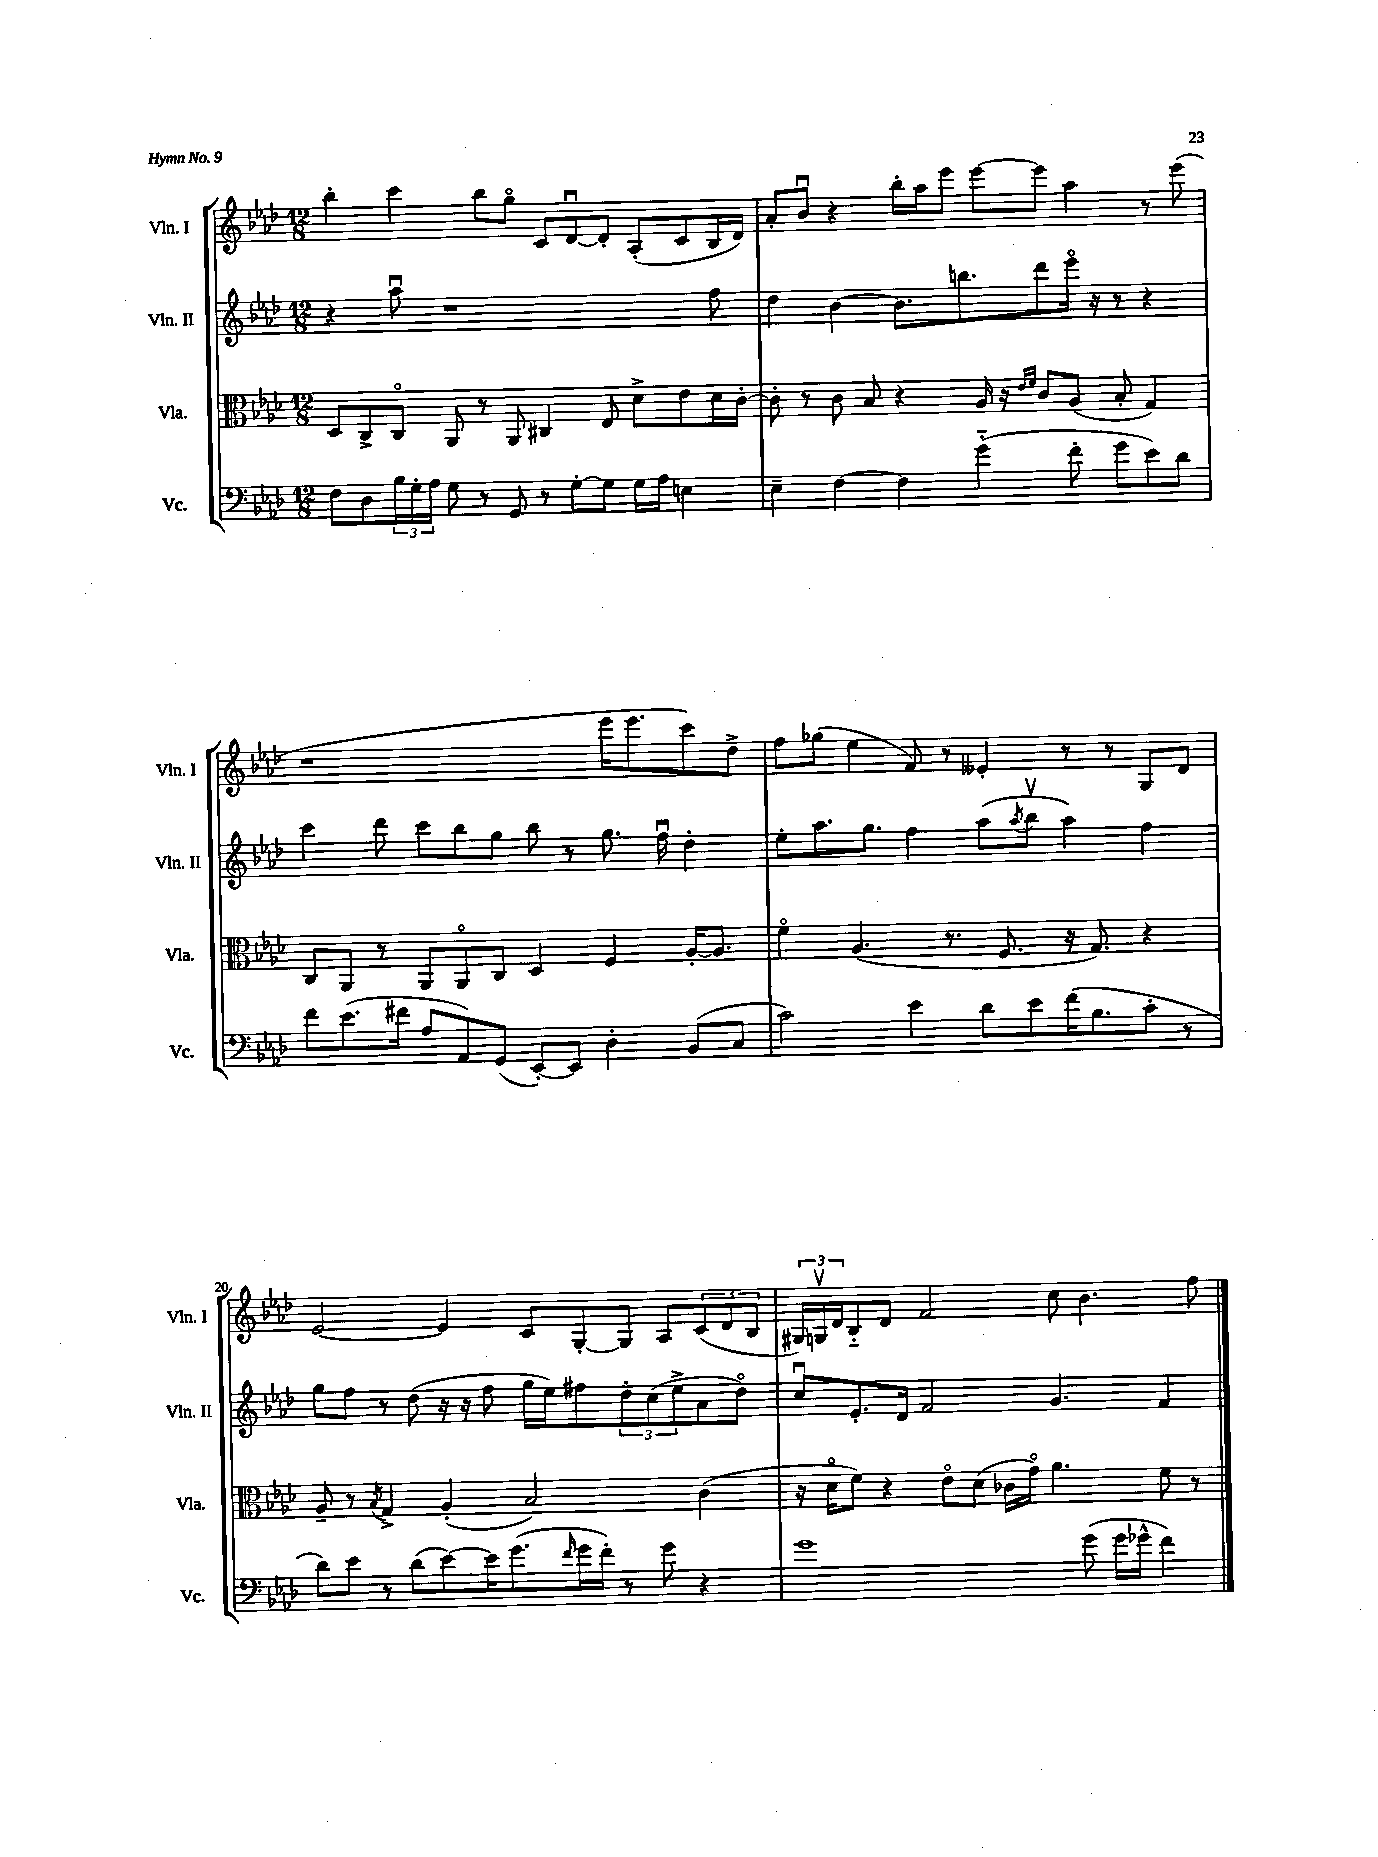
<<
\new StaffGroup <<
\new Staff = "s0" \with { instrumentName = "Vln. I" shortInstrumentName = "Vln. I" } {
    \clef treble \key aes \major \numericTimeSignature \time 12/8
    bes''4-. c'''4 bes''8 g''8\flageolet c'8 des'8~\downbow des'8-. aes8-.( c'8 bes16 des'16) |
    aes'8-. bes'8\downbow r4 bes''16-. aes''16 ees'''8 ees'''8~ ees'''8 aes''4 r8 ees'''8( |
    r1 ees'''16 ees'''8. c'''8) des''8-> |
    f''8 ges''8( ees''4 f'8) r8 eeses'4-. r8 r8 g8 des'8 |
    ees'2~ ees'4 c'8 g8~-. g8 aes8 \tuplet 3/2 { c'8( des'8 bes8 } |
    \tuplet 3/2 { gis16) g16\upbow des'16 } bes8-_ des'8 f'2 c''8 bes'4. f''8 \bar "|." |
}
\new Staff = "s1" \with { instrumentName = "Vln. II" shortInstrumentName = "Vln. II" } {
    \clef treble \key aes \major \numericTimeSignature \time 12/8
    r4 aes''8\downbow r1 f''8 |
    des''4 bes'4~ bes'8. b''8. des'''8 ees'''16\flageolet r16 r8 r4 |
    c'''4 des'''8 c'''8 bes''8 g''8 bes''8 r8 g''8. f''16\downbow des''4-. |
    ees''8-. aes''8. g''8. f''4 aes''8( \acciaccatura { aes''8 } bes''8\upbow aes''4) f''4 |
    g''8 f''8 r8 des''8( r16 r16 f''8 g''16 ees''16) fis''8 \tuplet 3/2 { des''8-. c''8( ees''8-> } aes'8 des''8\flageolet) |
    c''8\downbow ees'8.-. des'16 f'2 g'4. f'4 \bar "|." |
}
\new Staff = "s2" \with { instrumentName = "Vla." shortInstrumentName = "Vla." } {
    \clef alto \key aes \major \numericTimeSignature \time 12/8
    des8 c8-> c8\flageolet aes,8 r8 aes,8 cis4 ees8 des'8-> ees'8 des'16 c'16~-. |
    c'8-. r8 c'8 bes8 r4 aes16 r16 \grace { ees'16 f'16 } c'8 aes8( bes8-. g4) |
    c8 aes,8 r8 aes,8 aes,8\flageolet c8 des4 f4 aes16~-. aes8. |
    f'4\flageolet aes4.( r8. f8. r16 g8.) r4 |
    aes8-- r8 \acciaccatura { bes8 } g4-> aes4-.( bes2) c'4( |
    r16 des'16\flageolet f'8) r4 ees'8\flageolet des'8( ces'16 g'16\flageolet) aes'4. f'8 r8 \bar "|." |
}
\new Staff = "s3" \with { instrumentName = "Vc." shortInstrumentName = "Vc." } {
    \clef bass \key aes \major \numericTimeSignature \time 12/8
    f8 des8 \tuplet 3/2 { bes16 g16-. aes16 } g8 r8 g,8 r8 g8~-. g8 g16 aes16 e4 |
    ees4-- f4~ f4 g'4-_( f'8-. g'8 ees'8) des'8 |
    f'8 ees'8.( fis'16 aes8 aes,8) g,8( ees,8~-.) ees,8 des4-. bes,8( c8 |
    c'2) ees'4 des'8 ees'8 f'16( bes8. c'8-. r8 |
    des'8) ees'8 r8 des'8( ees'8~) ees'16 g'8.( \grace { f'16 } g'16 f'16-.) r8 g'8 r4 |
    g'1 g'8( g'16 ges'16-^ f'4) \bar "|." |
}
>>
>>
\layout { \context { \Score currentBarNumber = #16 \override BarNumber.break-visibility = ##(#f #t #t) barNumberVisibility = #(every-nth-bar-number-visible 5) } }
